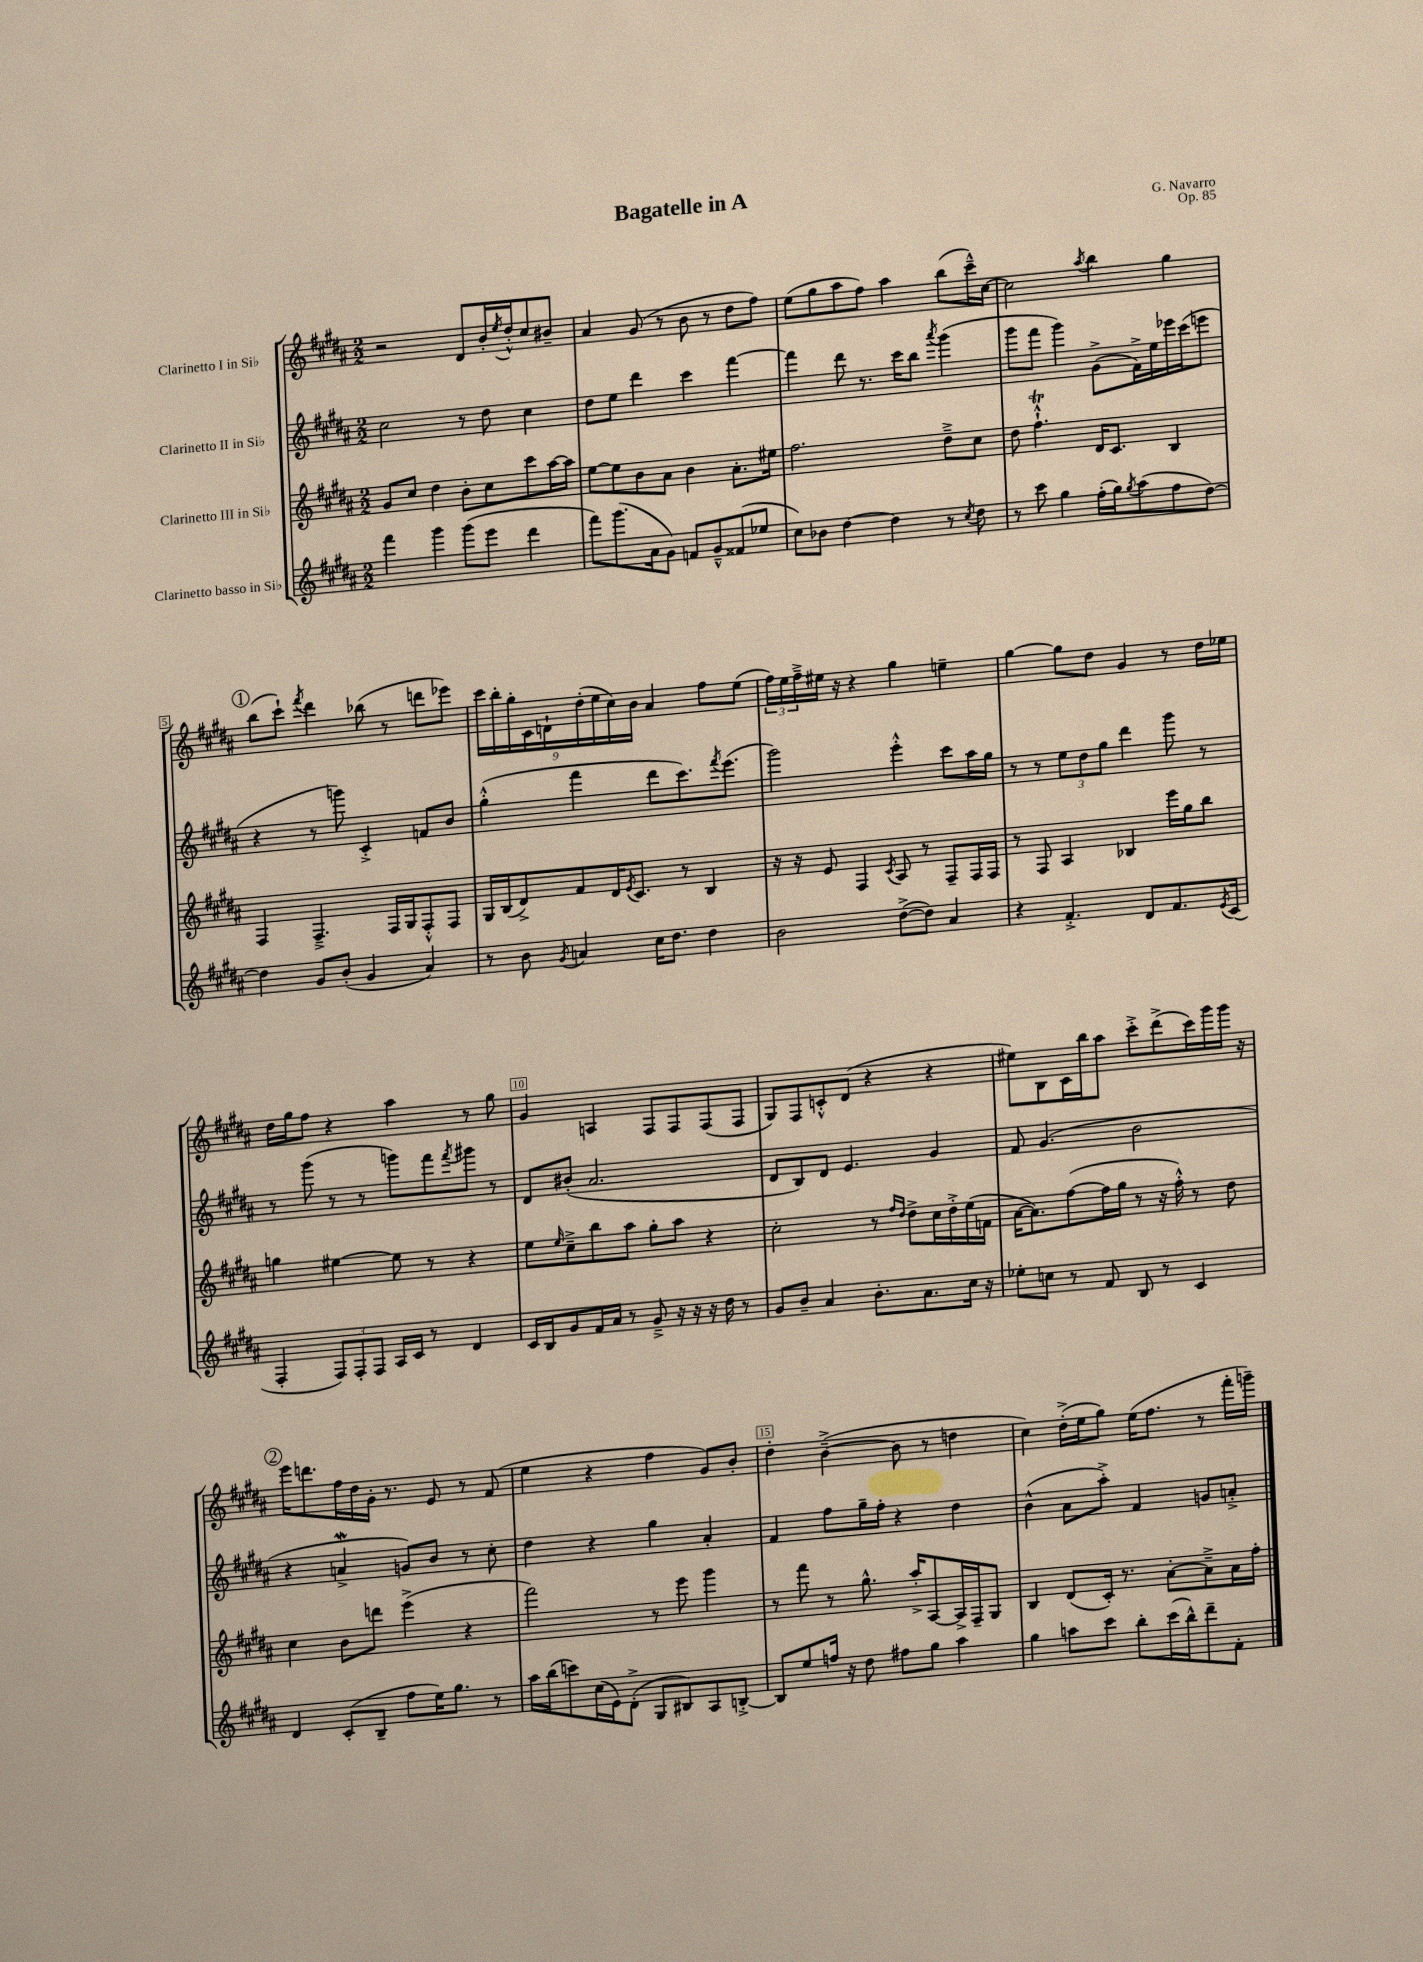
\header { title = "Bagatelle in A" composer = "G. Navarro" opus = "Op. 85" }
<<
\new StaffGroup <<
\new Staff = "s0" \with { instrumentName = "Clarinetto I in Sib" } {
    \clef treble \key b \major \numericTimeSignature \time 2/2
    r2 dis'8 b'16-. \acciaccatura { e''8 } dis''16-.-^ cis''8 bis'8-- |
    ais'4 gis'8( r8 b'8 r8 dis''8 fis''8) |
    e''8( gis''8 ais''8 fis''8) ais''4 b''8( cis'''16---^) cis''16~ |
    cis''2 \acciaccatura { ais''8 } b''4 gis''4 |
    \mark \markup { \circle "1" } b''8( cis'''8-!) \acciaccatura { fis'''8 } dis'''4 bes''8( r8 d'''8 ees'''8) |
    \tuplet 9/8 { cis'''16 b''16-. gis''16-. cis'16 d'16-! dis''16-.( e''16 cis''16) b'16 } ais'4 fis''8 e''8( |
    \tuplet 3/2 { fis''16) e''16 fis''16---> } eis''16 r16 r4 gis''4 e''4-- |
    gis''4~ gis''8 dis''8 gis'4 r8 dis''16 ees''16 |
    dis''16 gis''16 fis''8 r4 ais''4 r8 gis''8 |
    gis'4 a4 fis8 fis8 fis8( fis8 |
    gis8) fis8 c'8-.-^ dis'8( r4 r4 |
    eis''8) b8 cis'16 b''16 ais''8 cis'''8-.-> dis'''8->( cis'''16) gis'''16 gis'''16 r16 |
    \mark \markup { \circle "2" } e'''16 d'''8. fis''16 dis''16 gis'16-. r8. e'8 r8 fis'8( |
    e''4 r4 fis''4 gis'8) b'8-. |
    dis''4-. b'4~--->( b'8 r8 d''4 |
    cis''4) dis''16-.->( e''16 gis''8) e''16( fis''8. r8 fis'''16-. g'''16--) \bar "|." |
}
\new Staff = "s1" \with { instrumentName = "Clarinetto II in Sib" } {
    \clef treble \key b \major \numericTimeSignature \time 2/2
    cis''2 r8 dis''8 cis''4 |
    dis''8 e''8 dis'''4 cis'''4 fis'''4~ |
    fis'''4 dis'''8 r8. cis'''16 b''8 \acciaccatura { ais'''8 } gis'''4( |
    gis'''8 fis'''8 gis'''4) gis'8->( fis'16->) e''16 ees'''16 cis'''16( e'''8 |
    \mark \markup { \circle "1" } r4 r8 g'''8) cis'4-.-> f'8 b'8 |
    gis''4-.-^( fis'''4 dis'''8 cis'''8.) \acciaccatura { fis'''8 } e'''8.( |
    gis'''2) e'''4-.-^ cis'''8 ais''16 gis''16 |
    r8 r8 \tuplet 3/2 { e''8 dis''8 gis''8 } dis'''4 gis'''8 r8 |
    r8 gis'''8( r8 r8 g'''8) fis'''8 \acciaccatura { fis'''8 } gis'''8 r8 |
    dis'8 bis'8-.( ais'2. |
    dis'8 b8) dis'8 e'4. gis'4 |
    fis'8 gis'4.( b'2 |
    \mark \markup { \circle "2" } r4 a'4->\mordent g'8) b'8 r8 cis''8-. |
    dis''4 r4 gis''4 ais'4-. |
    fis'4 fis''8 gis''16-- fis''16-. r4 dis''4 |
    b'4-^( ais'8 ais''8-.->) fis'4 g'8 a'8-.-> \bar "|." |
}
\new Staff = "s2" \with { instrumentName = "Clarinetto III in Sib" } {
    \clef treble \key b \major \numericTimeSignature \time 2/2
    gis'8 cis''8 dis''4 b'8-. cis''8 cis'''8 ais''16~ ais''16 |
    e''8~ e''8 b'8 ais'8 b'4 ais'8.-. eis''16 |
    fis''2. dis''8---> cis''8 |
    dis''8 fis''4.-!-^\trill dis'16 cis'8. b4 |
    \mark \markup { \circle "1" } fis4 fis4.---> fis16 gis16 fis8-.-^ fis8 |
    gis16 b16( dis'8->) fis'8 dis'16 \acciaccatura { e'8 } cis'8. r8 b4 |
    r16 r16 e'8 fis4 \acciaccatura { cis'8 } ais8 r8 fis8-- fis16 fis16 |
    r8 fis8 ais4 bes4 e'''16 gis''16 b''8 |
    g''4 eis''4~ eis''8 r8 r4 |
    e''8 \grace { e''16 } cis''8---> b''8 ais''8 gis''8-. ais''8 r4 |
    cis''2-. r8 \grace { fis''16 dis''16 } dis''8-> cis''16 dis''16-.-> e''16( f'16 |
    ais'16~ ais'8.) fis''8~( fis''16 gis''16 r8 r16 fis''16-.-^) r8 dis''8 |
    \mark \markup { \circle "2" } cis''4 b'8 d'''8 e'''4->( r4 |
    fis'''2) r8 e'''8 gis'''4 |
    r8 fis'''8 r8 gis''8.-^ ais''16-.-> ais8~ ais16-> fis16-- gis8 |
    b4 dis'8( cis'16-.) r8. ais'8~-. ais'8---> ais'16 fis''16-. \bar "|." |
}
\new Staff = "s3" \with { instrumentName = "Clarinetto basso in Sib" } {
    \clef treble \key b \major \numericTimeSignature \time 2/2
    fis'''4 gis'''4 gis'''8( e'''8 dis'''4 |
    fis'''8) gis'''8.( ais'16 gis'8) f'8 gis'8---^ fisis'8( ees''8 |
    cis''8) bes'8 dis''4~ dis''4 r8 \acciaccatura { cis''8 } dis''8 |
    r8 cis'''8 gis''4 fis''16-.( gis''16) \acciaccatura { gis''8 } ais''8( fis''8 dis''8~) |
    \mark \markup { \circle "1" } dis''4 gis'8 b'8-.( gis'4 ais'4) |
    r8 b'8 \acciaccatura { gis'8 } a'4 cis''16 dis''8. dis''4 |
    b'2 dis''8~->( dis''8) ais'4 |
    r4 fis'4.-.-> dis'8 fis'8. \acciaccatura { e'8 } cis'16( |
    fis4-. \tuplet 3/2 { fis8) fis8-. fis8 } ais16 cis'16 r8 dis'4 |
    cis'16 b16 gis'8 fis'16 ais'16 r8 gis'8---> r16 r16 r16 dis''16 r8 |
    gis'8 b'8-- ais'4 b'8.-. ais'8. cis''16 r16 |
    ees''8-. c''8 r8 fis'8 b8 r8 cis'4 |
    \mark \markup { \circle "2" } dis'4 cis'8-.( b8-- fis''8 e''16) gis''8. r8 |
    ais''16 b''16( c'''8) cis''16( e'16) dis'8-.->( gis8 bis8) ais8 b8~-.-> |
    b8 e''8 f''16 r16 dis''8 fis''8 gis''8 ais''4 |
    gis''4 a''8 cis'''8 b''8-. cis'''16( b''16-^) dis'''8-- fis'8-. \bar "|." |
}
>>
>>
\layout { \context { \Score \override BarNumber.break-visibility = ##(#f #t #t) barNumberVisibility = #(every-nth-bar-number-visible 5) \override BarNumber.stencil = #(make-stencil-boxer 0.1 0.3 ly:text-interface::print) } }
